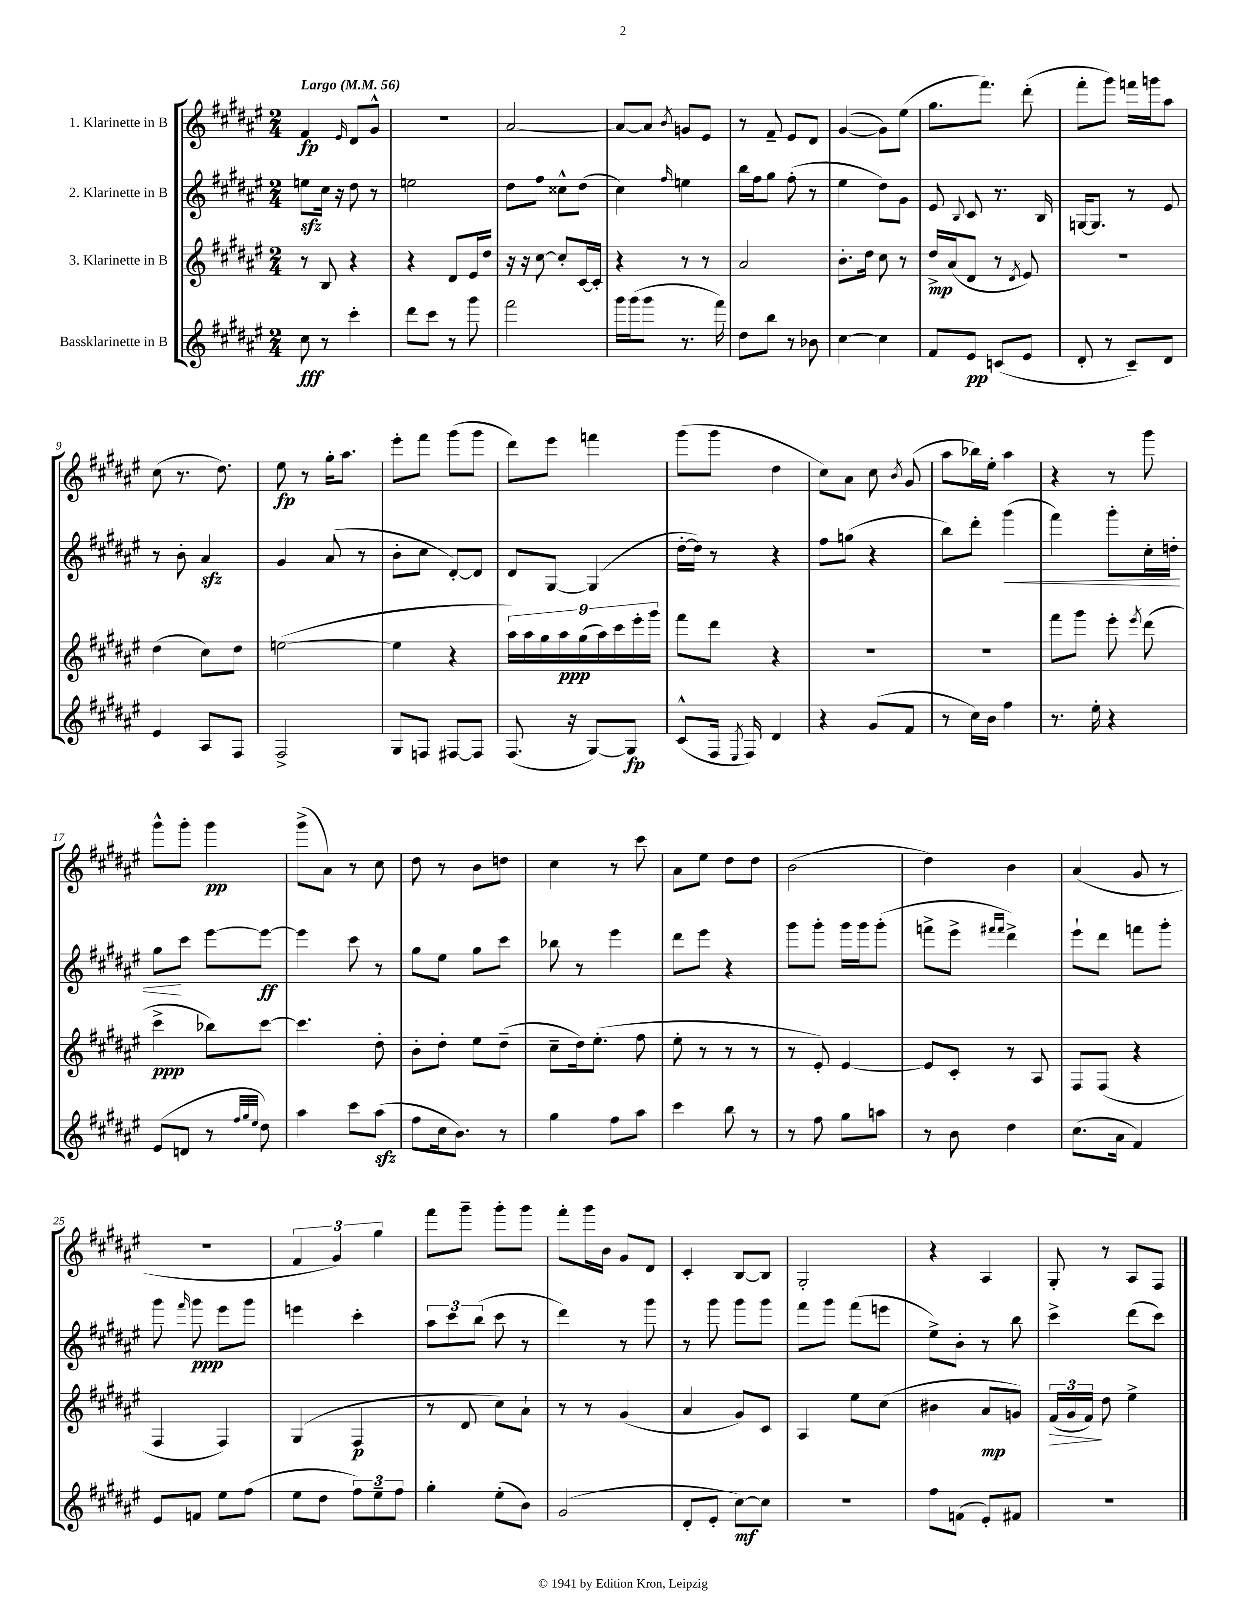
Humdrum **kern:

**kern	**kern	**kern	**kern
*staff4	*staff3	*staff2	*staff1
*clefG2	*clefG2	*clefG2	*clefG2
*k[f#c#g#d#a#e#]	*k[f#c#g#d#a#e#]	*k[f#c#g#d#a#e#]	*k[f#c#g#d#a#e#]
*M2/4	*M2/4	*M2/4	*M2/4
*MM56	*MM56	*MM56	*MM56
8cc#	8r	8ee	4f#
8r	8B	16cc#	.
.	.	16r	.
.	.	.	16qqe#
4ccc#'	4r	8dd#	8d#
.	.	8r	8g#^^
=	=	=	=
8ddd#	4r	2ee	2r
8ccc#	.	.	.
8r	8d#	.	.
8ggg#	16e#	.	.
.	16dd#	.	.
=	=	=	=
2fff#	16r	8dd#	[2a#
.	16r	.	.
.	[8cc#	8ff#	.
.	8cc#']	8cc##^^	.
.	[16c#	(8dd#	.
.	16c#']	.	.
=	=	=	=
16ggg#	4r	4cc#)	8a#_
(16ggg#	.	.	.
8ggg#	.	.	8a#]
.	.	16qqff#	8qb
8.r	8r	4ee	8g
.	8r	.	8e#
16fff#)	.	.	.
=	=	=	=
8dd#	2a#	16bb	8r
.	.	16ff#	.
8bb	.	8gg#	8f#~
8r	.	(8ff#'	8e#
8b-	.	8r	8d#
=	=	=	=
[4cc#	8.b'	4ee#	([4g#
.	16dd#	.	.
4cc#]	8cc#	8dd#)	8g#])
.	8r	8g#	(8ee#
=	=	=	=
8f#	16dd#^	8e#	8.gg#
.	(16a#	.	.
.	.	8qqB	.
8e#	8d#	8c#	.
.	.	.	8.fff#)
(8c	8r	8.r	.
.	8qd#	.	.
8e#	8e#)	.	(8ddd#'
.	.	16B	.
=	=	=	=
8d#'	2r	[16G	8fff#'
.	.	8.G]	.
8r	.	.	8ggg#)
8c#~)	.	8r	16fff
.	.	.	16ggg
8d#	.	8e#	8aa#
=	=	=	=
4e#	(4dd#	8r	(8cc#
.	.	8b'	8.r
8A#	8cc#)	4a#	.
.	.	.	8.dd#)
8F#	8dd#	.	.
=	=	=	=
2F#^	([2ee	4g#	8ee#
.	.	.	8r
.	.	(8a#	16gg#'
.	.	.	8.aa#
.	.	8r	.
=	=	=	=
8G#	4ee]	8b'	8eee#'
8F	.	8cc#	8fff#
[8F#	4r	[8d#')	(8ggg#
8F#]	.	8d#]	8ggg#
=	=	=	=
(8.F#	18aa#)	8d#	8ddd#)
.	18aa#	.	.
.	18gg#	.	.
.	.	[8G#	8eee#
.	18aa#	.	.
16r	.	.	.
.	(18gg#	.	.
[8G#)	.	(4G#]	4fff
.	18aa#)	.	.
.	18ccc#	.	.
8G#]	.	.	.
.	18eee#'	.	.
.	18ggg#	.	.
=	=	=	=
(8c#^^	8fff#	[16dd#'	(8ggg#
.	.	16dd#])	.
16F#	8ddd#	8r	8ggg#
8qE#	.	.	.
16F#)	.	.	.
4d#	4r	4r	4dd#
=	=	=	=
4r	2r	8ff#	8cc#)
.	.	(8gg	8a#
(8g#	.	4r	8cc#
.	.	.	8qb
8f#	.	.	(8g#
=	=	=	=
8r	2r	8bb)	8aa#
16cc#)	.	8ddd#'	16bb-)
16b	.	.	16ee#'
4ff#	.	(4ggg#	4aa#
=	=	=	=
8.r	8fff#	4fff#)	4r
.	8ggg#	.	.
16ee#'	.	.	.
4r	8eee#'	8ggg#'	8r
.	8qeee#	.	.
.	(8ddd#	16cc#'	8ggg#
.	.	16dd'	.
=	=	=	=
(8e#	4ccc#^	8gg#	8ggg#^^
8d	.	8ccc#	8ggg#'
8r	8bb-)	[8eee#	4ggg#
32qqff#	.	.	.
32qqgg#	.	.	.
32qqee#	.	.	.
8dd#)	[8ccc#	8eee#_	.
=	=	=	=
4aa#	4.ccc#]	4eee#]	(8ggg#^
.	.	.	8a#)
8ccc#	.	8ccc#	8r
(8aa#	8dd#'	8r	8cc#
=	=	=	=
8ff#	8b'	8gg#	8dd#
16cc#	8dd#'	8ee#	8r
8.b)	.	.	.
.	8ee#	8gg#	8b
8r	(8dd#~	8ccc#	8dd
=	=	=	=
4gg#	8cc#~	8bb-	4cc#
.	16dd#)	8r	.
.	(8.ee#'	.	.
8ff#	.	4eee#	8r
8aa#	8ff#	.	8ccc#
=	=	=	=
4ccc#	8ee#'	8ddd#	8a#
.	8r	8eee#	8ee#
8bb	8r	4r	8dd#
8r	8r	.	8dd#
=	=	=	=
8r	8r	8ggg#	(2b
8ff#	8e#')	8ggg#'	.
8gg#	[4e#	16ggg#	.
.	.	16ggg#	.
8aa	.	(8ggg#'	.
=	=	=	=
8r	8e#]	8fff^	4dd#)
8b	8c#'	8eee#^	.
.	.	16qqfff#	.
.	.	16qqfff#	.
4dd#	8r	4ddd#^)	4b
.	8A#	.	.
=	=	=	=
(8.cc#	8F#	8eee#`	(4a#
.	(8F#	8ddd#	.
16a#	.	.	.
4f#)	4r	8fff	8g#
.	.	8ggg#'	8r
=	=	=	=
8e#	4F#	8ggg#	2r
.	.	16qqfff#	.
8f	.	8ggg#	.
8ee#	4F#)	8eee#	.
(8ff#	.	8ggg#	.
=	=	=	=
8ee#	(4G#	4eee	6f#
8dd#	.	.	.
.	.	.	6g#)
12ff#)	4F#	4ccc#'	.
12ee#~	.	.	6gg#
12ff#	.	.	.
=	=	=	=
4gg#'	8r	12aa#	8fff#
.	.	12ccc#	.
.	8d#	.	8ggg#~
.	.	(12bb	.
(8ee#'	8cc#)	8ccc#	8ggg#'
8b)	8a#`	8r	8ggg#
=	=	=	=
(2g#	8r	4ddd#)	8fff#'
.	8r	.	16ggg#
.	.	.	16b
.	(4g#	8r	8g#
.	.	8ggg#	8d#
=	=	=	=
8d#'	4a#	8r	4c#'
8e#'	.	8ggg#	.
[8cc#)	8g#)	8ggg#	[8B
8cc#]	8c#	8ggg#	8B]
=	=	=	=
2r	4A#	8fff#	2G#'
.	.	8ggg#	.
.	8ee#	(8fff#	.
.	(8cc#	8eee	.
=	=	=	=
8ff#	4b#	8ee#^)	4r
(8f	.	8b'	.
8e#')	8a#	8r	4A#
8f#	8g)	8bb	.
=	=	=	=
2r	(24f#	4ccc#^	8G#'
.	24g#	.	.
.	24f#)	.	.
.	8dd#	.	8r
.	4ee#^	(8ddd#	8A#
.	.	8ccc#)	8F#
==	==	==	==
*-	*-	*-	*-
